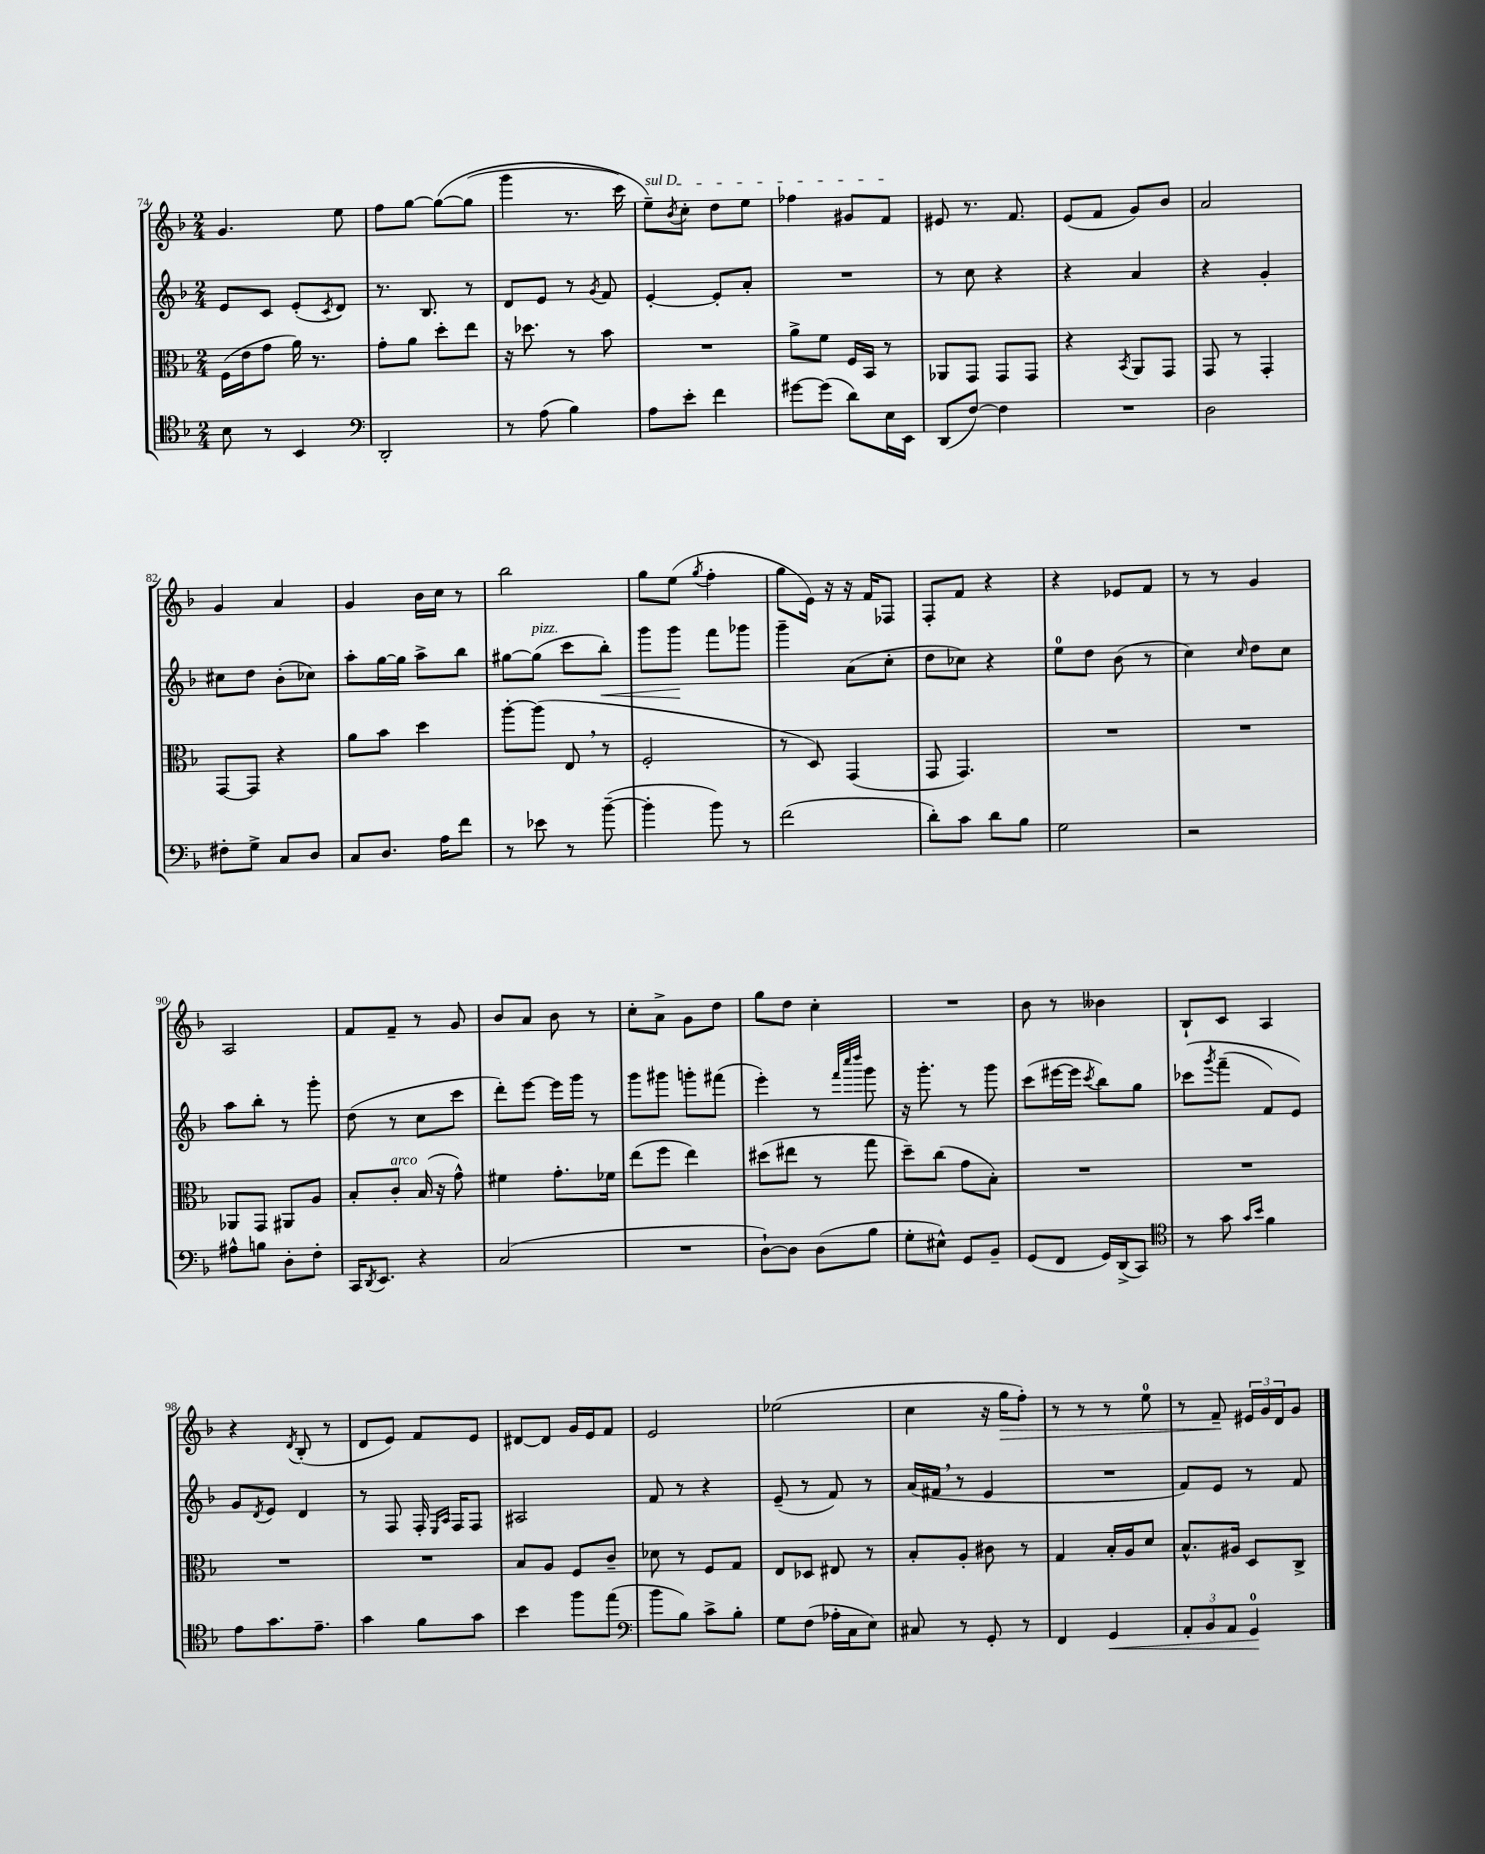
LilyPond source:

<<
\new StaffGroup <<
\new Staff = "s0" {
    \clef treble \key f \major \numericTimeSignature \time 2/4
    g'4. e''8 |
    f''8 g''8~ g''8~\( g''8( |
    g'''4 r8. c'''16) |
    \once \override TextSpanner.bound-details.left.text = \markup { \italic "sul D" } e''8--\startTextSpan\) \acciaccatura { bes'8 } c''8-. d''8 e''8 |
    fes''4 gis'8 f'8\stopTextSpan |
    eis'8 r8. f'8. |
    e'8( f'8 g'8) bes'8 |
    a'2 |
    g'4 a'4 |
    g'4 bes'16 c''16 r8 |
    bes''2 |
    g''8 e''8( \acciaccatura { g''8 } f''4-. |
    g''8 e'16) r16 r16 f'16 fes8 |
    f8-. f'8 r4 |
    r4 ees'8 f'8 |
    r8 r8 g'4 |
    a2 |
    f'8 f'8-- r8 g'8 |
    bes'8 a'8 bes'8 r8 |
    c''8-. a'8-> g'8 d''8 |
    g''8 d''8 c''4-. |
    R2 |
    bes'8 r8 beses'4 |
    bes8-! c'8 a4 |
    r4 \acciaccatura { d'8 } bes8-.( r8 |
    d'8 e'8) f'8 e'8 |
    dis'8~ dis'8 g'16 e'16 f'8 |
    e'2 |
    ees''2( |
    c''4 r16 g''16\> f''8-.) |
    r8 r8 r8 e''8-0 |
    r8 f'8--\! \tuplet 3/2 { eis'16 g'16 d'16 } g'8 \bar "|." |
}
\new Staff = "s1" {
    \clef treble \key f \major \numericTimeSignature \time 2/4
    e'8 c'8 e'8-.( \acciaccatura { c'8 } d'8) |
    r8. bes8. r8 |
    d'8 e'8 r8 \acciaccatura { g'8 } f'8 |
    e'4~-. e'8-. a'8-. |
    R2 |
    r8 c''8 r4 |
    r4 a'4 |
    r4 g'4-. |
    cis''8 d''8 bes'8-.( ces''8) |
    a''8-. g''16~ g''16 a''8-> bes''8 |
    gis''8~ gis''8^\markup { \italic "pizz." }( c'''8 bes''8-.\<) |
    g'''8 g'''8\! f'''8 ges'''8 |
    g'''4-- a'8( c''8-. |
    d''8 ces''8) r4 |
    e''8-0 d''8 bes'8( r8 |
    c''4) \grace { c''16 } d''8 c''8 |
    a''8 bes''8-. r8 g'''8-. |
    d''8( r8 c''8 c'''8 |
    d'''8-.) e'''8~ e'''16 g'''16 r8 |
    g'''8 gis'''8 g'''8-. fis'''8( |
    e'''4-.) r8 \grace { f'''32 c''''32 d''''32 } g'''8 |
    r16 g'''8.-. r8 g'''8 |
    c'''8( eis'''16~ eis'''16 \acciaccatura { c'''8 } bes''8) g''8 |
    ces'''8\( \acciaccatura { g'''8 } f'''8--( f'8) e'8\) |
    g'8 \acciaccatura { d'8 } e'8 d'4 |
    r8 f8 f16-. \grace { e16 a16 } f16 f8 |
    ais2 |
    f'8 r8 r4 |
    e'8--( r8 f'8) r8 |
    a'16( fis'16 \breathe r8 e'4 |
    R2 |
    f'8) e'8 r8 f'8 \bar "|." |
}
\new Staff = "s2" {
    \clef alto \key f \major \numericTimeSignature \time 2/4
    f16( e'16 g'8 a'16) r8. |
    g'8-. a'8 d''8-. e''8 |
    r16 des''8. r8 bes'8 |
    R2 |
    a'8-> f'8 f16 bes,16 r8 |
    aes,8 g,8 g,8 g,8 |
    r4 \acciaccatura { bes,8 } a,8 g,8 |
    g,8 r8 g,4-. |
    g,8~ g,8 r4 |
    a'8 bes'8 d''4 |
    a''8~-. a''8( e8 \breathe r8 |
    f2-. |
    r8 d8) g,4( |
    g,8 g,4.) |
    R2 |
    R2 |
    aes,8 g,8 ais,8 a8 |
    bes8-. c'8-.^\markup { \italic "arco" } bes16( r16 g'8-^) |
    fis'4 g'8.-. fes'16 |
    e''8( f''8 e''4) |
    dis''8( eis''8 r8 g''8 |
    d''8--) c''8( g'8 bes8-.) |
    R2 |
    R2 |
    R2 |
    R2 |
    bes8 a8 f8 c'8-- |
    des'8 r8 f8 g8 |
    e8 des8 eis8 r8 |
    bes8-. a8-. cis'8 r8 |
    g4 bes16-. a16 d'8 |
    bes8.-^ ais16 d8 c8-> \bar "|." |
}
\new Staff = "s3" {
    \clef tenor \key f \major \numericTimeSignature \time 2/4
    bes8 r8 bes,4 |
    \clef bass d,2-. |
    r8 a8( bes4) |
    a8 e'8-. f'4 |
    gis'8~ gis'8( d'8) e16 e,16 |
    d,8( f8~) f4 |
    R2 |
    d2 |
    fis8-. g8-> c8 d8 |
    c8 d8. a16 f'8 |
    r8 ees'8 r8 bes'8~--( |
    bes'4-. bes'8) r8 |
    f'2( |
    d'8-.) c'8 d'8 bes8 |
    g2 |
    r2 |
    ais8-^ b8 d8-. f8-. |
    c,16 \acciaccatura { d,8 } e,8. r4 |
    c2( |
    R2 |
    d8~-!) d8 d8( bes8 |
    g8-. eis8-^) g,8 bes,8-- |
    g,8( f,8 g,16) d,16->( c,8) |
    \clef tenor r8 g'8 \grace { g'16 bes'16 } f'4 |
    e'8 g'8. e'8.-- |
    g'4 f'8 g'8 |
    bes'4 f''8 e''8( |
    \clef bass bes'8 bes8) c'8-> bes8-. |
    g8 f8( aes16-. c16 e8) |
    cis8 r8 g,8-. r8 |
    f,4 g,4\< |
    \tuplet 3/2 { a,8-. bes,8 a,8 } g,4-0\! \bar "|." |
}
>>
>>
\layout { \context { \Score currentBarNumber = #74 } }
